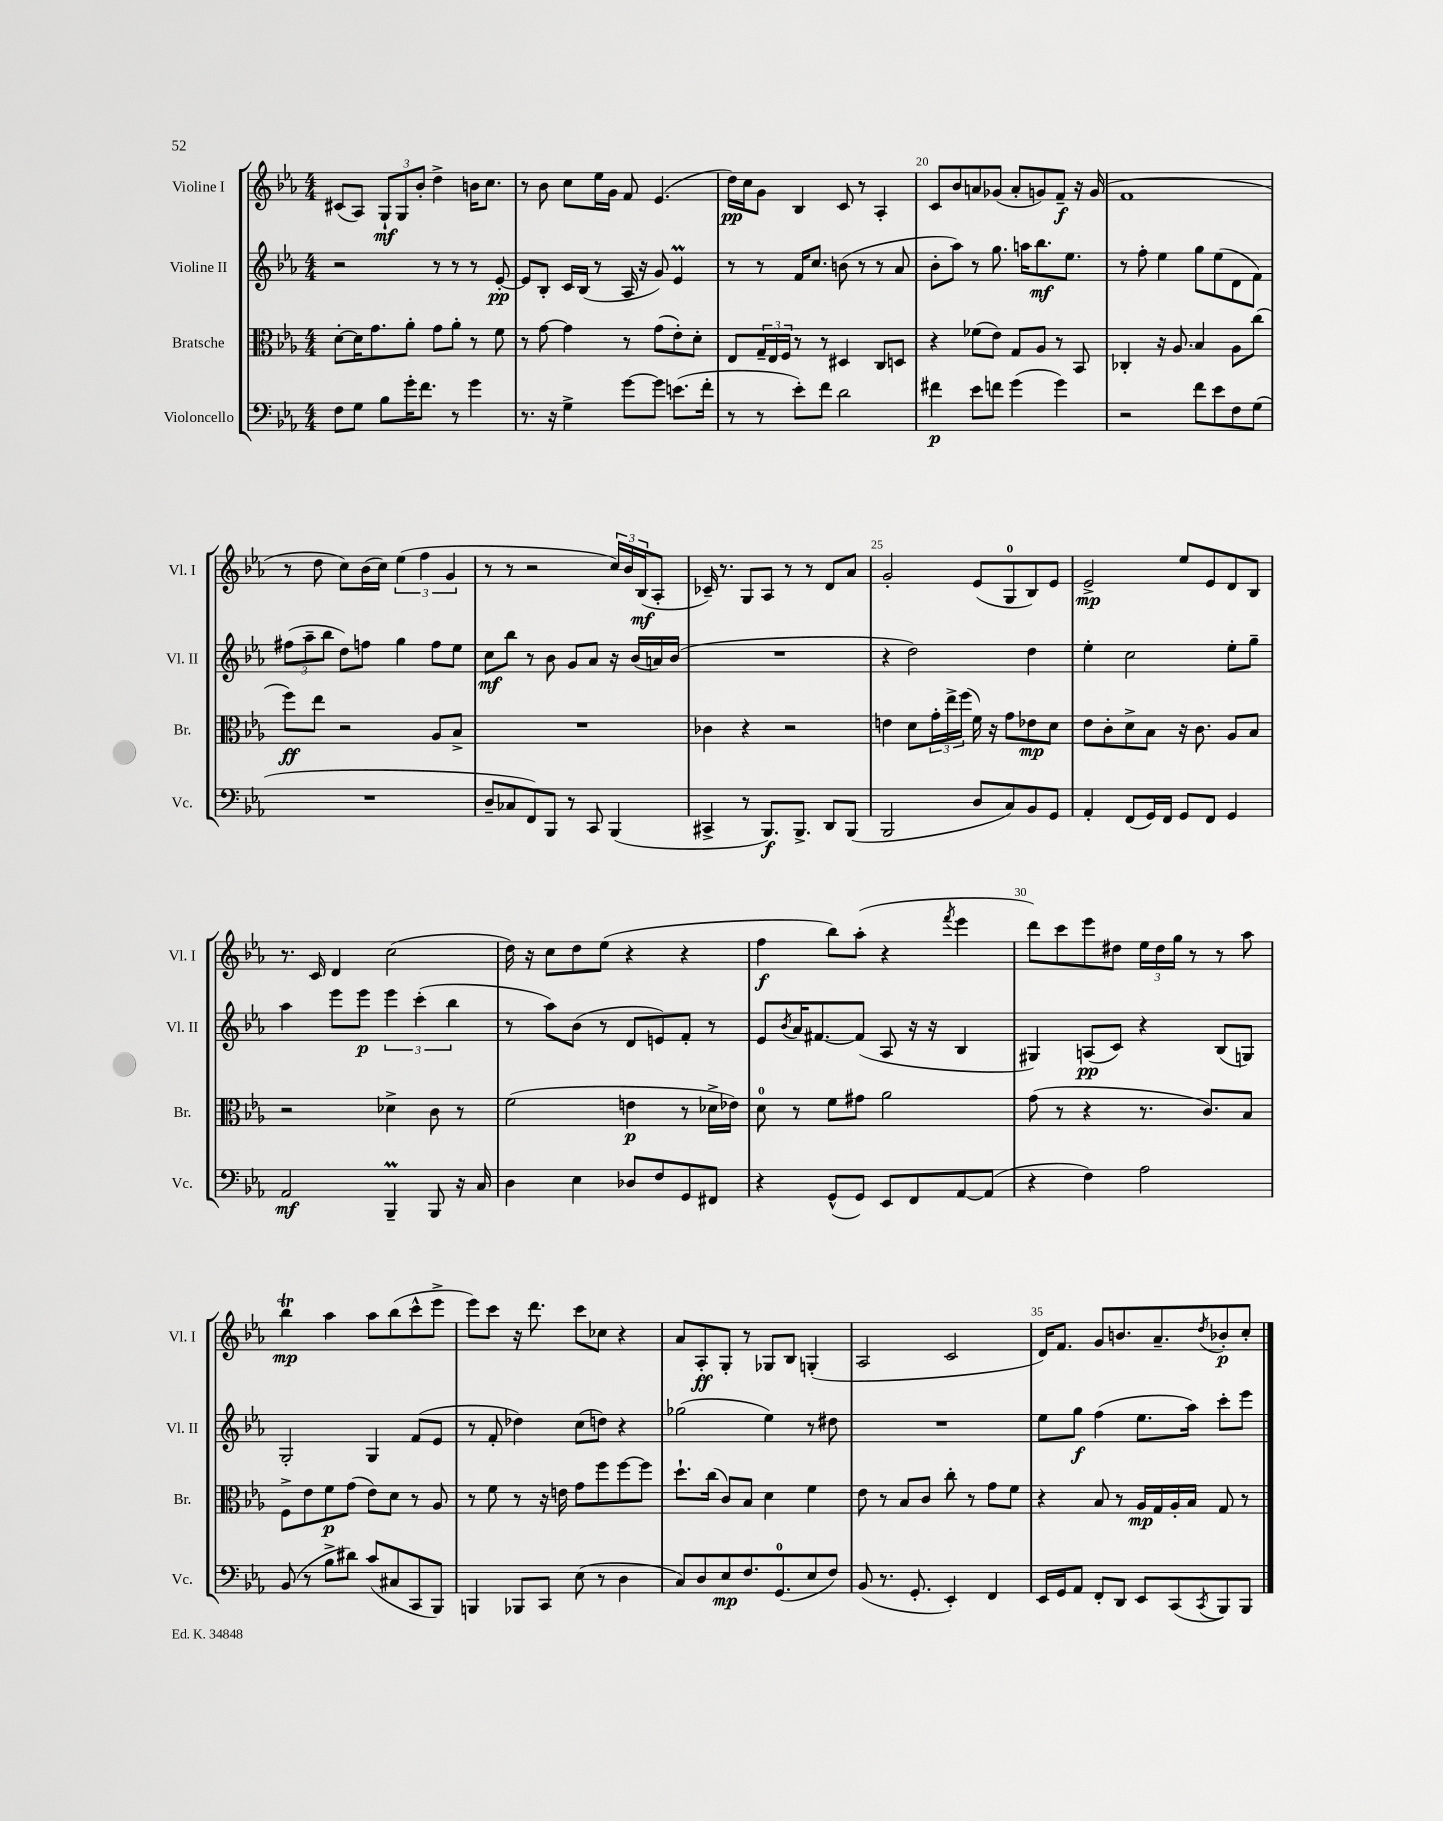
<<
\new StaffGroup <<
\new Staff = "s0" \with { instrumentName = "Violine I" shortInstrumentName = "Vl. I" } {
    \clef treble \key ees \major \numericTimeSignature \time 4/4
    cis'8( aes8) \tuplet 3/2 { g8-!\mf g8 bes'8-. } d''4-> b'16 c''8. |
    r8 bes'8 c''8 ees''16 g'16 f'8 ees'4.( |
    d''16\pp) c''16 g'8 bes4 c'8 r8 aes4-. |
    c'8 bes'8 a'8 ges'8( a'8-. g'8) f'8--\f r16 g'16( |
    f'1 |
    r8 d''8 c''8) bes'16( c''16) \tuplet 3/2 { ees''4( f''4 g'4 } |
    r8 r8 r2 \tuplet 3/2 { c''16) bes'16 bes16\mf( } aes8-. |
    ces'16--) r8. g8 aes8 r8 r8 d'8 aes'8 |
    g'2-. ees'8( g8-0 bes8) ees'8 |
    ees'2->\mp ees''8 ees'8 d'8 bes8 |
    r8. c'16 d'4 c''2( |
    d''16) r16 c''8 d''8 ees''8( r4 r4 |
    f''4\f bes''8) aes''8-.( r4 \acciaccatura { f'''8 } ees'''4 |
    d'''8) c'''8 ees'''8 dis''8 \tuplet 3/2 { ees''16 dis''16 g''16 } r8 r8 aes''8 |
    bes''4\trill\mp aes''4 aes''8 bes''8( c'''8-^ ees'''8-> |
    ees'''8) c'''8 r16 d'''8. c'''8 ces''8 r4 |
    aes'8 aes8-.\ff g8-. r8 ges8 bes8 g4-.( |
    aes2 c'2 |
    d'16) f'8. g'8 b'8. aes'8.-- \acciaccatura { d''8 } bes'8-.\p c''8-. \bar "|." |
}
\new Staff = "s1" \with { instrumentName = "Violine II" shortInstrumentName = "Vl. II" } {
    \clef treble \key ees \major \numericTimeSignature \time 4/4
    r2 r8 r8 r8 ees'8~-.\pp |
    ees'8 bes8-. c'16 bes16( r8 aes16 r16 g'8) ees'4\prall |
    r8 r8 f'16 c''8. b'8( r8 r8 aes'8 |
    bes'8-. aes''8) r8 g''8. a''16 bes''8.\mf ees''8. |
    r8 f''8-. ees''4 g''8 ees''8( d'8 f'8) |
    \tuplet 3/2 { fis''8( aes''8-- bes''8 } d''8) f''8 g''4 f''8 ees''8 |
    c''8\mf bes''8 r8 bes'8 g'8 aes'8 r16 bes'16( a'16) bes'16( |
    R1 |
    r4 d''2) d''4 |
    ees''4-. c''2 ees''8-. g''8-- |
    aes''4 ees'''8 ees'''8\p \tuplet 3/2 { ees'''4 c'''4-.( bes''4 } |
    r8 aes''8) bes'8( r8 d'8 e'8) f'8-. r8 |
    ees'8 \acciaccatura { bes'8 } aes'16 fis'8.~ fis'8( aes8 r16 r16 bes4 |
    gis4) a8\pp( c'8) r4 bes8( g8) |
    g2-. g4 f'8( ees'8 |
    r8 f'8-. des''4) c''8( d''8) r4 |
    ges''2( ees''4) r8 dis''8 |
    R1 |
    ees''8 g''8\f f''4( ees''8. aes''16) c'''8-. ees'''8 \bar "|." |
}
\new Staff = "s2" \with { instrumentName = "Bratsche" shortInstrumentName = "Br." } {
    \clef alto \key ees \major \numericTimeSignature \time 4/4
    d'8~-. d'16 g'8. aes'8-. g'8 aes'8-. r8 f'8 |
    r8 g'8~ g'4 r8 g'8( ees'8-.) d'8-. |
    ees8 \tuplet 3/2 { g16-- ees16 f16 } r8 r8 dis4 c8 d8 |
    r4 fes'8( ees'8) g8 aes8 r8 bes,8 |
    ces4-. r16 aes8. bes4 aes8 c''8( |
    f''8\ff) ees''8 r2 aes8 bes8-> |
    R1 |
    ces'4 r4 r2 |
    e'4 d'8 \tuplet 3/2 { g'16-. ees''16-> f''16( } f'16) r16 g'8 ees'8\mp d'8 |
    ees'8 c'8-. d'8-> bes8 r16 c'8. aes8 bes8 |
    r2 des'4-> c'8 r8 |
    f'2( e'4\p r8 des'16-> ees'16) |
    d'8-0 r8 f'8 gis'8 aes'2 |
    g'8( r8 r4 r8. c'8.) bes8 |
    f8-> ees'8 f'8\p g'8( ees'8) d'8 r8 aes8 |
    r8 f'8 r8 r16 e'16 g'8 f''8 f''8~ f''8 |
    d''8.-! c''16( c'8) bes8 d'4 f'4 |
    ees'8 r8 bes8 c'8 c''8-. r8 g'8 f'8 |
    r4 bes8 r8 aes16\mp g16 aes16-. bes16 g8 r8 \bar "|." |
}
\new Staff = "s3" \with { instrumentName = "Violoncello" shortInstrumentName = "Vc." } {
    \clef bass \key ees \major \numericTimeSignature \time 4/4
    f8 g8 bes8 g'16-. f'8. r8 g'4 |
    r8. r16 g4-> g'8~ g'8 e'8.( f'16-. |
    r8 r8 ees'8-.) f'8 d'2 |
    fis'4\p ees'8 f'8 g'4( g'4) |
    r2 f'8 ees'8 f8 g8( |
    R1 |
    d8-- ces8 f,8) bes,,8 r8 c,8 bes,,4( |
    cis,4-> r8 bes,,8.\f) bes,,8.-> d,8 bes,,8( |
    bes,,2 d8 c8) bes,8 g,8 |
    aes,4-. f,8( g,16) f,16 g,8 f,8 g,4 |
    aes,2\mf bes,,4--\prall bes,,8 r16 c16 |
    d4 ees4 des8 f8 g,8 fis,8 |
    r4 g,8-^( g,8) ees,8 f,8 aes,8~ aes,8( |
    r4 f4) aes2 |
    bes,8( r8 bes8-> dis'8) c'8( cis8 c,8 bes,,8) |
    b,,4 bes,,8 c,8 ees8( r8 d4 |
    c8) d8 ees8\mp f8. g,8.-0( ees8 f8) |
    bes,8( r8. g,8.-. ees,4-.) f,4 |
    ees,16 g,16 aes,8 f,8-. d,8 ees,8 c,8( \acciaccatura { c,8 } bes,,8) bes,,8 \bar "|." |
}
>>
>>
\layout { \context { \Score currentBarNumber = #17 \override BarNumber.break-visibility = ##(#f #t #t) barNumberVisibility = #(every-nth-bar-number-visible 5) } }
